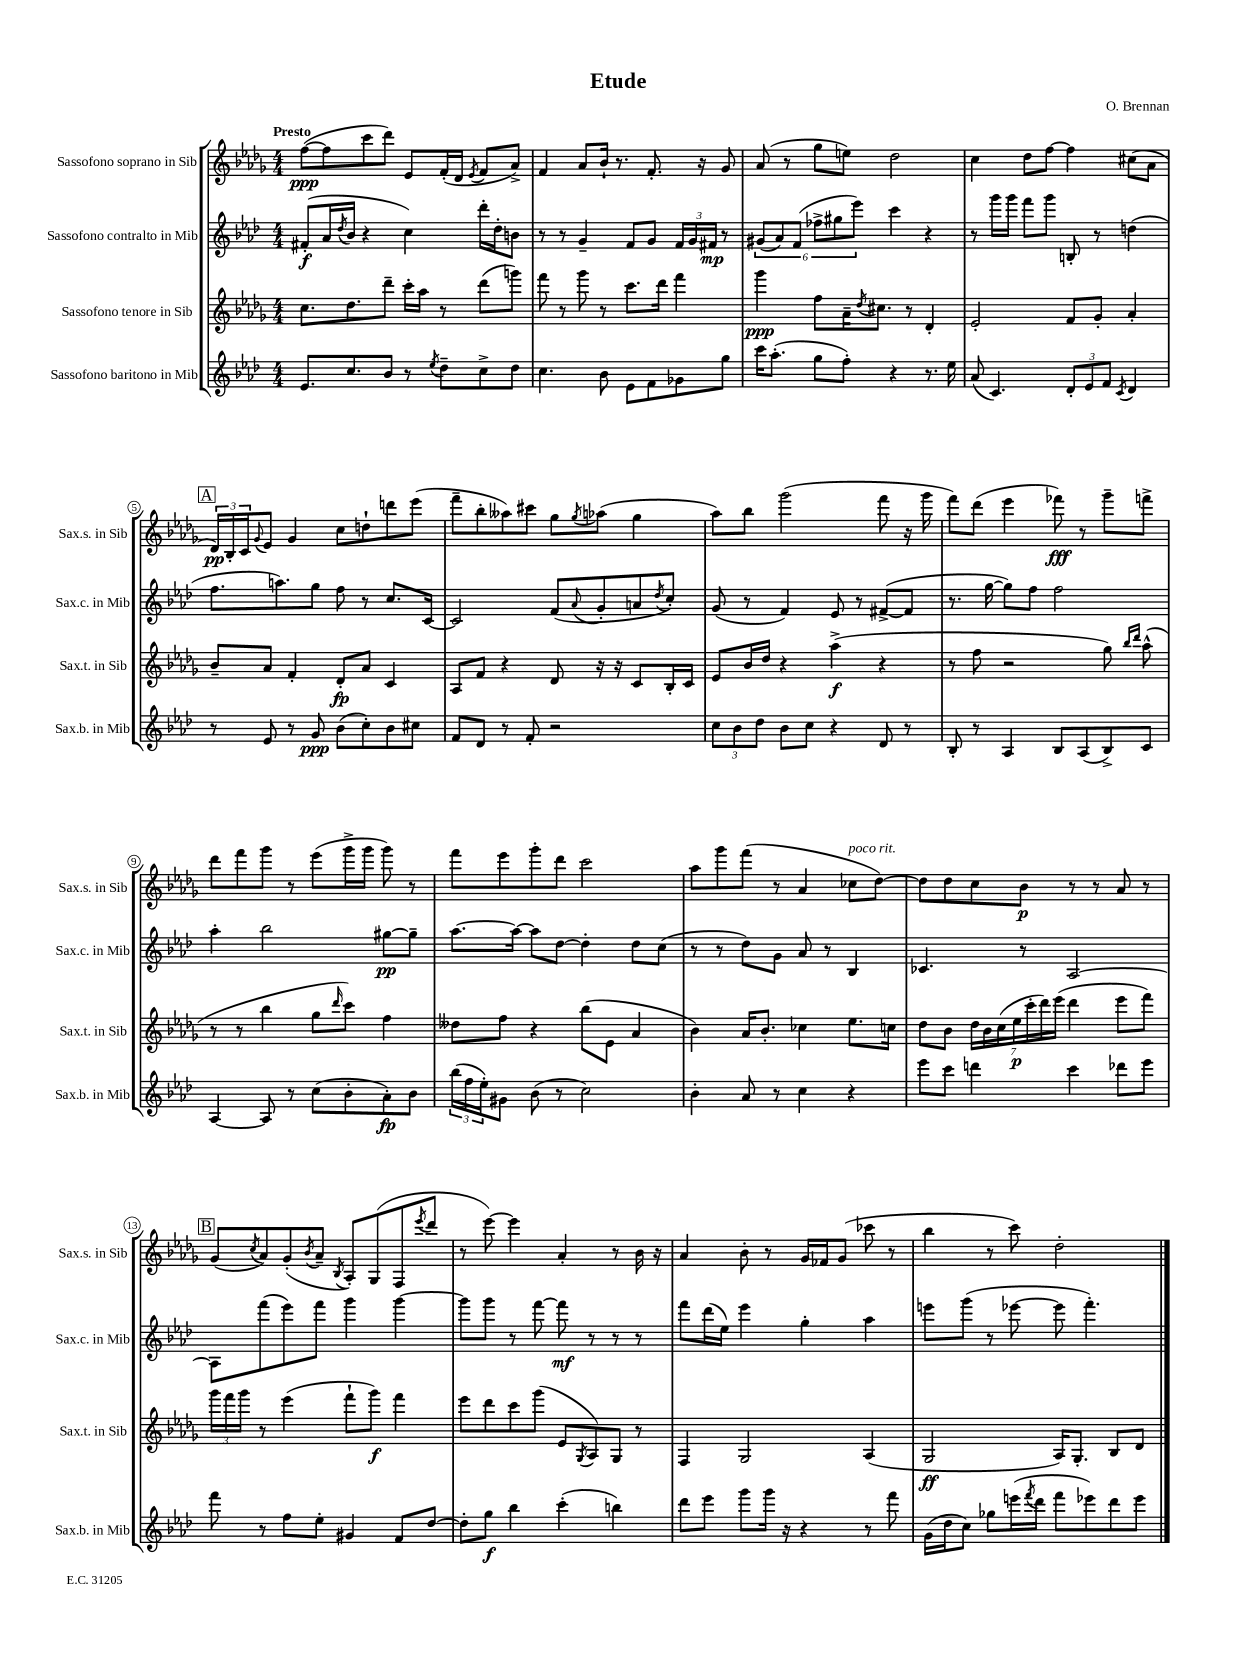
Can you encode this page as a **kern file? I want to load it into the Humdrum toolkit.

**kern	**kern	**kern	**kern
*staff4	*staff3	*staff2	*staff1
*clefG2	*clefG2	*clefG2	*clefG2
*k[b-e-a-d-]	*k[b-e-a-d-g-]	*k[b-e-a-d-]	*k[b-e-a-d-g-]
*M4/4	*M4/4	*M4/4	*M4/4
8.e-/L	8.cc\L	(8f#'/L	([8ff\L
.	.	16a-/L	8ff\]
.	.	8qdd-/	.
8.cc/	8.dd-\	16b-/JJ	.
.	.	4r	8ccc\
8b-/J	8ddd-~\J	.	8ddd-\J)
8r	16ccc'\LL	4cc\)	8e-/L
.	16aa-\JJ	.	.
8qee-/	.	.	.
8dd-~\L	8r	.	(16f'/L
.	.	.	16d-/JJ
.	.	.	8qe-/
8cc^\	(8ddd-\L	16ddd-'\LL	8f/L
.	.	16dd-'\J	.
8dd-\J	8ggg\J)	8b\J	8a-^/J)
=	=	=	=
4.cc\	8fff\	8r	4f/
.	8r	8r	.
.	8ggg-\	4g~/	8a-/L
8b-\	8r	.	16b-`/Jk
.	.	.	8.r
8e-\L	8.ccc\L	8f/L	.
8f\	.	8g/J	8.f'/
.	16ddd-\Jk	.	.
8g-\	4fff\	24f/LL	.
.	.	24g/	.
.	.	.	16r
.	.	24f#/JJ	.
8gg\J	.	8r	8g-/
=	=	=	=
16ccc\LK	4ggg-\	(12g#/L	(8a-/
(8.aa-'\J	.	.	.
.	.	12a-/)	.
.	.	.	8r
.	.	(12f/J	.
8gg\L	8ff\L	12ff-^\L	8gg-\L
.	.	12gg#\	.
8ff'\J)	16a-~\K	.	8ee\J)
.	.	12eee-\J)	.
.	8qdd-/	.	.
.	8.cc#\J	.	.
4r	.	4ccc\	2dd-\
.	8r	.	.
8.r	4d-'/	4r	.
16ee-\	.	.	.
=	=	=	=
(8a-/	2e-'/	8r	4cc\
4.c/)	.	16ggg\LL	.
.	.	16ggg\JJ	.
.	.	8fff\L	8dd-\L
.	.	8ggg\J	[8ff\J
12d-'/L	8f/L	8B'/	4ff\]
12e-/	.	.	.
.	8g-'/J	8r	.
12f/J	.	.	.
8qc/	.	.	.
4d-/	4a-'/	(4dd\	(8cc#\L
.	.	.	8a-\J
=	=	=	=
8r	8b-~/L	8.ff\L	24d-/LL)
.	.	.	24B-'/
.	.	.	24c/J
.	.	.	8qqg-/
8e-/	8a-/J	.	8e-/J
.	.	8.aa\)	.
8r	4f'/	.	4g-/
8g/	.	8gg\J	.
(8b-\L	8d-'/L	8ff\	8cc\L
8cc'\)	8a-/J	8r	8dd`\
8b-\	4c/	8.cc/L	8ddd\
8cc#\J	.	.	(8eee-\J
.	.	[16c/Jk	.
=	=	=	=
8f/L	8A-/L	2c/]	8fff~\L
8d-/J	8f/J	.	8bb-'\
8r	4r	.	8aa--\)
8f'/	.	.	8ccc#\J
2r	8d-/	(8f/L	8gg-\L
.	.	8qqa-/	8qgg-/
.	16r	8g'/	(8aa-\J
.	16r	.	.
.	8c/L	8a/	4gg-\
.	.	8qdd-/	.
.	16B-'/L	8cc'/J)	.
.	16c/JJ	.	.
=	=	=	=
12cc\L	8e-/L	(8g/	8aa-\L)
12b-\	.	.	.
.	16b-/L	8r	8bb-\J
12dd-\J	.	.	.
.	16dd-/JJ	.	.
8b-\L	4r	4f/)	(2ggg-\
8cc\J	.	.	.
4r	(4aa-^\	8e-/	.
.	.	8r	.
8d-/	4r	([8f#^/L	8fff\
8r	.	8f#/]J	16r
.	.	.	16ggg-\
=	=	=	=
8B-'/	8r	8.r	8fff\L)
8r	8ff\	.	(8ddd-\J
.	.	[16gg\	.
4A-/	2r	8gg\]L)	4eee-\
.	.	8ff\J	.
8B-/L	.	2ff\	8fff-\)
(8A-/	.	.	8r
8B-^/)	8gg-\)	.	8ggg-~\L
.	16qqbb-/LL	.	.
.	16qqddd-/JJ	.	.
8c/J	(8aa-^^\	.	8fff^\J
=	=	=	=
[4A-/	8r	4aa-'\	8ddd-\L
.	8r	.	8fff\
8A-/]	4bb-\	2bb-\	8ggg-\J
8r	.	.	8r
(8cc\L	8gg-\L	.	(8eee-\L
.	16qqddd-/	.	.
8b-'\	8ccc\J)	.	16ggg-^\L
.	.	.	16ggg-\JJ
8a-'\)	4ff\	[8gg#\L	8ggg-\)
8b-\J	.	8gg#~\]J	8r
=	=	=	=
(24bb-\LL	8dd--\L	[8.aa-\L	8fff\L
24ff\	.	.	.
24ee-'\J)	.	.	.
8g#\J	8ff\J	.	8eee-\
.	.	16aa-\_Jk	.
(8b-\	4r	8aa-\]L	8ggg-'\
8r	.	[8dd-\J	8ddd-\J
2cc\)	(8bb-\L	4dd-'\]	2ccc\
.	8e-\J	.	.
.	4a-/	8dd-\L	.
.	.	(8cc\J	.
=	=	=	=
4b-'\	4b-\)	8r	8aa-\L
.	.	8r	8ggg-\
8a-/	16a-/LK	8dd-\L)	(8fff\J
.	8.b-'/J	.	.
8r	.	8g\J	8r
4cc\	4cc-\	8a-/	4a-/
.	.	8r	.
4r	8.ee-\L	4B-/	8cc-\L
.	.	.	[8dd-\J)
.	16cc\Jk	.	.
=	=	=	=
8eee-\L	8dd-\L	4.c-/	8dd-\]L
8ccc\J	8b-\J	.	8dd-\
4ddd\	28dd-\LL	.	8cc\
.	28b-\	.	.
.	(28cc\	.	.
.	28ee-\	.	.
.	.	8r	8b-\J
.	28ccc'\	.	.
.	28ddd-\)	.	.
.	(28eee-\JJ	.	.
4ccc\	4ddd-\	[2A-/	8r
.	.	.	8r
8ddd-\L	8eee-\L	.	8a-/
8eee-\J	8fff\J)	.	8r
=	=	=	=
8fff\	24ggg-\LL	8A-\]L	(8g-/L
.	24fff\	.	.
.	24ggg-\JJ	.	.
.	.	.	8qcc/
8r	8r	(8fff\	8a-/)
8ff\L	(4eee-\	8eee-\)	(8g-'/
.	.	.	8qb-/
8ee-'\J	.	8fff\J	8a-~/J
.	.	.	8qB-/
4g#/	8fff`\L	4ggg\	8A-'/L)
.	8ggg-\J)	.	(8G-/
8f/L	4fff\	[4ggg\	8F/
.	.	.	8qeee-/
[8dd-/J	.	.	8ddd-/J
=	=	=	=
8dd-'\]L	8eee-\L	8ggg\]L	8r
8gg\J	8ddd-\	8ggg\J	[8eee-\)
4bb-\	8ccc\	8r	4eee-\]
.	(8ggg-\J	[8fff\	.
(4ccc'\	8e-/L	8fff\]	4a-'/
.	8qG-/	.	.
.	8A-/)	8r	.
4bb\)	8G-/J	8r	8r
.	8r	8r	16b-\
.	.	.	16r
=	=	=	=
8ddd-\L	4F/	8fff\L	4a-/
8eee-\J	.	(16ddd-\L	.
.	.	16ee-\JJ)	.
8ggg\L	2G-/	4eee-\	8b-'\
16ggg\Jk	.	.	8r
16r	.	.	.
4r	.	4gg'\	16g-/LL
.	.	.	16f-/J
.	.	.	(8g-/J
8r	(4A-/	4aa-\	8ccc-\
8fff\	.	.	8r
=	=	=	=
(16g\LL	2G-/	8eee\L	4bb-\
16dd-\J	.	.	.
8cc\J)	.	(8ggg\J	.
8gg-\L	.	8r	8r
(16eee\L	.	[8eee-\	8ccc\)
8qfff/	.	.	.
16ddd-\JJ	.	.	.
8fff\L	16A-/LK)	8eee-\]	2dd-'\
.	8.G-'/J	.	.
8eee-\)	.	4.fff'\)	.
8ddd-\	8B-/L	.	.
8eee-\J	8d-/J	.	.
==	==	==	==
*-	*-	*-	*-
